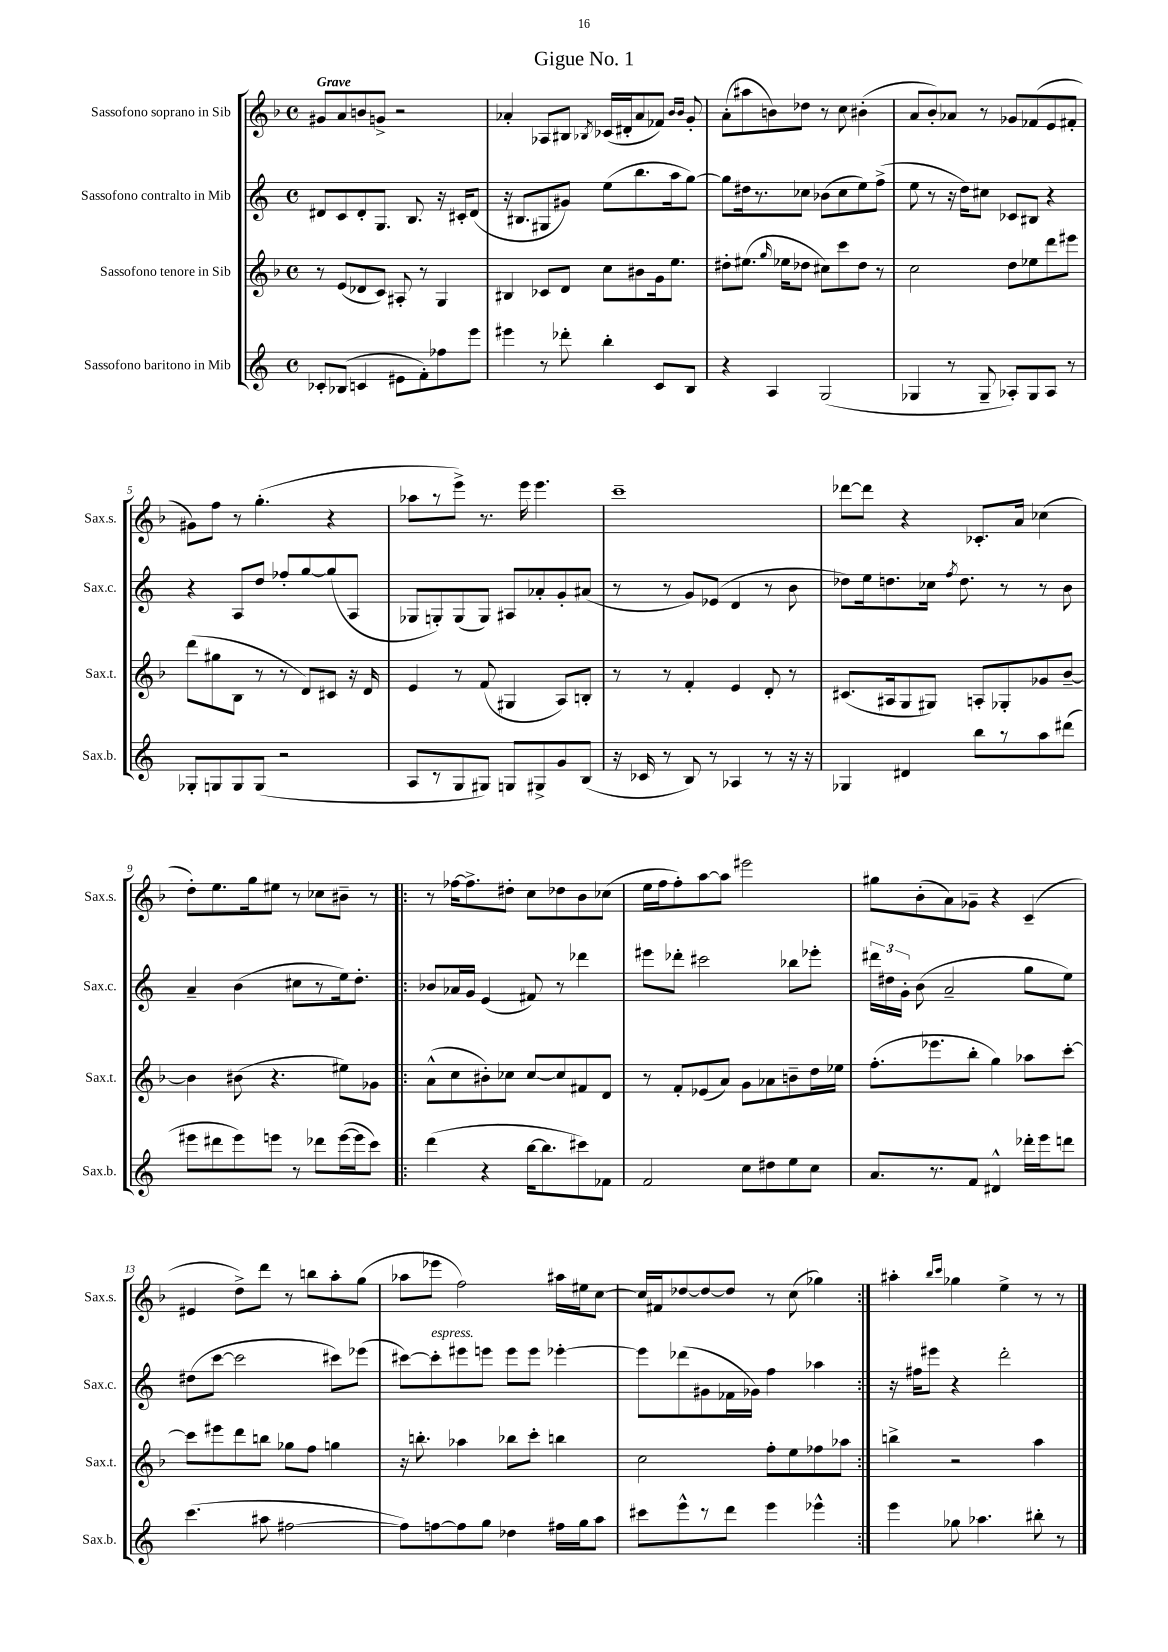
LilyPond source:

\header { title = "Gigue No. 1" }
<<
\new StaffGroup <<
\new Staff = "s0" \with { instrumentName = "Sassofono soprano in Sib" shortInstrumentName = "Sax.s." } {
    \clef treble \key f \major \defaultTimeSignature \time 4/4 \tempo "Grave"
    \autoBeamOff gis'8[ a'8 b'8 g'8]-> r2 |
    aes'4-. aes8[ bis8] \acciaccatura { bes8 } ces'16[( dis'16-. aes'8 fes'8]) \grace { bes'16[ bes'16] } g'8-. |
    a'8[-.( ais''8 b'8) des''8] r8 c''8 bis'4-.( |
    a'8[ bes'8-.) aes'8] r8 ges'8[ fes'8( e'8 fis'8]-. |
    gis'8[) f''8] r8 g''4.-.( r4 |
    aes''8[ r8 e'''8]->) r8. e'''16 e'''4. |
    c'''1-- |
    des'''8[~ des'''8] r4 ces'8.[-. a'16] ces''4( |
    d''8[-.) e''8. g''16 eis''8] r8 ces''8[ bis'8]-- r8 |
    \repeat volta 2 { r8 fes''16[~ fes''8.-> dis''8]-. c''8[ des''8 bes'8 ces''8]( |
    e''16[ f''16 f''8-.) a''8~ a''8] eis'''2 |
    gis''8[ bes'8-.( a'8) ges'8]-- r4 c'4--( |
    eis'4 d''8[->) d'''8] r8 b''8[ a''8-. g''8]( |
    aes''8[ ees'''8] f''2) ais''16[ eis''16 c''8]~ |
    c''16[ fis'16 des''8~ des''8~ des''8] r8 c''8( ges''4) | }
    ais''4-. \grace { bes''16[ c'''16] } ges''4 e''4-> r8 r8 \bar "|." |
}
\new Staff = "s1" \with { instrumentName = "Sassofono contralto in Mib" shortInstrumentName = "Sax.c." } {
    \clef treble \key c \major \defaultTimeSignature \time 4/4
    \autoBeamOff dis'8[ c'8 dis'8-. g8.] b8. r16 cis'16[-. dis'8]( |
    r16 bis8.[ gis8 gis'8]) e''8[( b''8. a''16 g''8]~) |
    g''8[ dis''16 r8. ces''8] bes'8[( ces''8 e''8) f''8]->( |
    e''8 r8 r16 d''16[) cis''8] ces'8[ bis8] r4 |
    r4 a8[ d''8] fes''8[-. g''8~ g''8( a8] |
    ges8[ g8-.) g8( g8]) ais8[ aes'8-. g'8-. ais'8]( |
    r8 r8 g'8[) ees'8]( d'4 r8 b'8 |
    des''8[) e''16 d''8. ces''16] \acciaccatura { f''8 } d''8. r8 r8 b'8 |
    a'4-- b'4( cis''8[ r8 e''16) d''8.]-. |
    \repeat volta 2 { bes'8[ aes'16 g'16] e'4( fis'8) r8 des'''4 |
    eis'''8[ des'''8]-. cis'''2 bes''8[ ees'''8]-. |
    \tuplet 3/2 { dis'''16[ dis''16 g'16]-. } b'8( a'2-- g''8[ e''8]) |
    dis''8[( c'''8]~ c'''2 cis'''8[) ees'''8]( |
    cis'''8[~) cis'''8-.^\markup { \italic "espress." } eis'''8 e'''8] e'''8[ e'''8] ees'''4~-. |
    ees'''8[ des'''8( gis'8 fes'16 ges'16]) f''4 aes''4 | }
    r16 fis''16[ eis'''8] r4 d'''2-. \bar "|." |
}
\new Staff = "s2" \with { instrumentName = "Sassofono tenore in Sib" shortInstrumentName = "Sax.t." } {
    \clef treble \key f \major \defaultTimeSignature \time 4/4
    \autoBeamOff r8 e'8[( des'8 c'8]) ais8-. r8 g4 |
    bis4 ces'8[ d'8] c''8[ bis'8 g'16 e''8.] |
    dis''8[-. eis''8.]( \grace { g''16 } ees''16[ des''8] cis''8[) c'''8 des''8] r8 |
    c''2 d''8[ ees''8 d'''8 eis'''8] |
    d'''8[( gis''8 bes8] r8 r8 d'8[) cis'8] r16 d'16 |
    e'4 r8 f'8( gis4 a8[) b8]-. |
    r8 r8 f'4-. e'4 d'8-. r8 |
    cis'8.[( ais16 g8 gis8]) a8[-. ges8-. ges'8 bes'8]~-- |
    bes'4 bis'8( r4. eis''8[) ges'8] |
    \repeat volta 2 { a'8[-^( c''8 bis'8-.) ces''8] ces''8[~ ces''8 fis'8 d'8] |
    r8 f'8[-. ees'8( a'8]) g'8[ aes'8 b'8-- d''16 ees''16] |
    f''8.[-.( ees'''8. bes''8]-. g''4) aes''8[ c'''8]~-. |
    c'''8[ eis'''8 d'''8 b''8] ges''8[ f''8] g''4 |
    r16 b''8.-. aes''4 bes''8[ c'''8]-. b''4 |
    c''2 f''8[-. e''8 fes''8 aes''8] | }
    b''4-> r2 a''4 \bar "|." |
}
\new Staff = "s3" \with { instrumentName = "Sassofono baritono in Mib" shortInstrumentName = "Sax.b." } {
    \clef treble \key c \major \defaultTimeSignature \time 4/4
    \autoBeamOff ces'8[-. bes8]( c'4 eis'8[ f'8-.) fes''8 e'''8] |
    eis'''4 r8 des'''8-. b''4-. c'8[ b8] |
    r4 a4 g2( |
    ges4 r8 ges8-- aes8[-.) ges8 aes8] r8 |
    ges8[-. g8 g8 g8]( r2 |
    a8[ r8 g8 gis8]) g8[ gis8-> g'8 b8]( |
    r16 ces'16 r8 b8) r8 aes4 r8 r16 r16 |
    ges4 dis'4 b''8[ r8 a''8 dis'''8]( |
    eis'''8[ dis'''8 eis'''8) e'''8] r8 des'''8[ e'''16~( e'''16 c'''8]) |
    \repeat volta 2 { d'''4( r4 b''16[~ b''8. cis'''8) fes'8] |
    f'2 c''8[ dis''8 e''8 c''8] |
    a'8.[ r8. f'8] dis'4-^ des'''16[-. e'''16 d'''8] |
    c'''4.( ais''8 fis''2~ |
    fis''8[) f''8~ f''8 g''8] des''4 fis''16[ g''16 a''8] |
    cis'''8[ e'''8-^ r8 d'''8] e'''4 ees'''4-^ | }
    e'''4 ges''8 aes''4. bis''8-. r8 \bar "|." |
}
>>
>>
